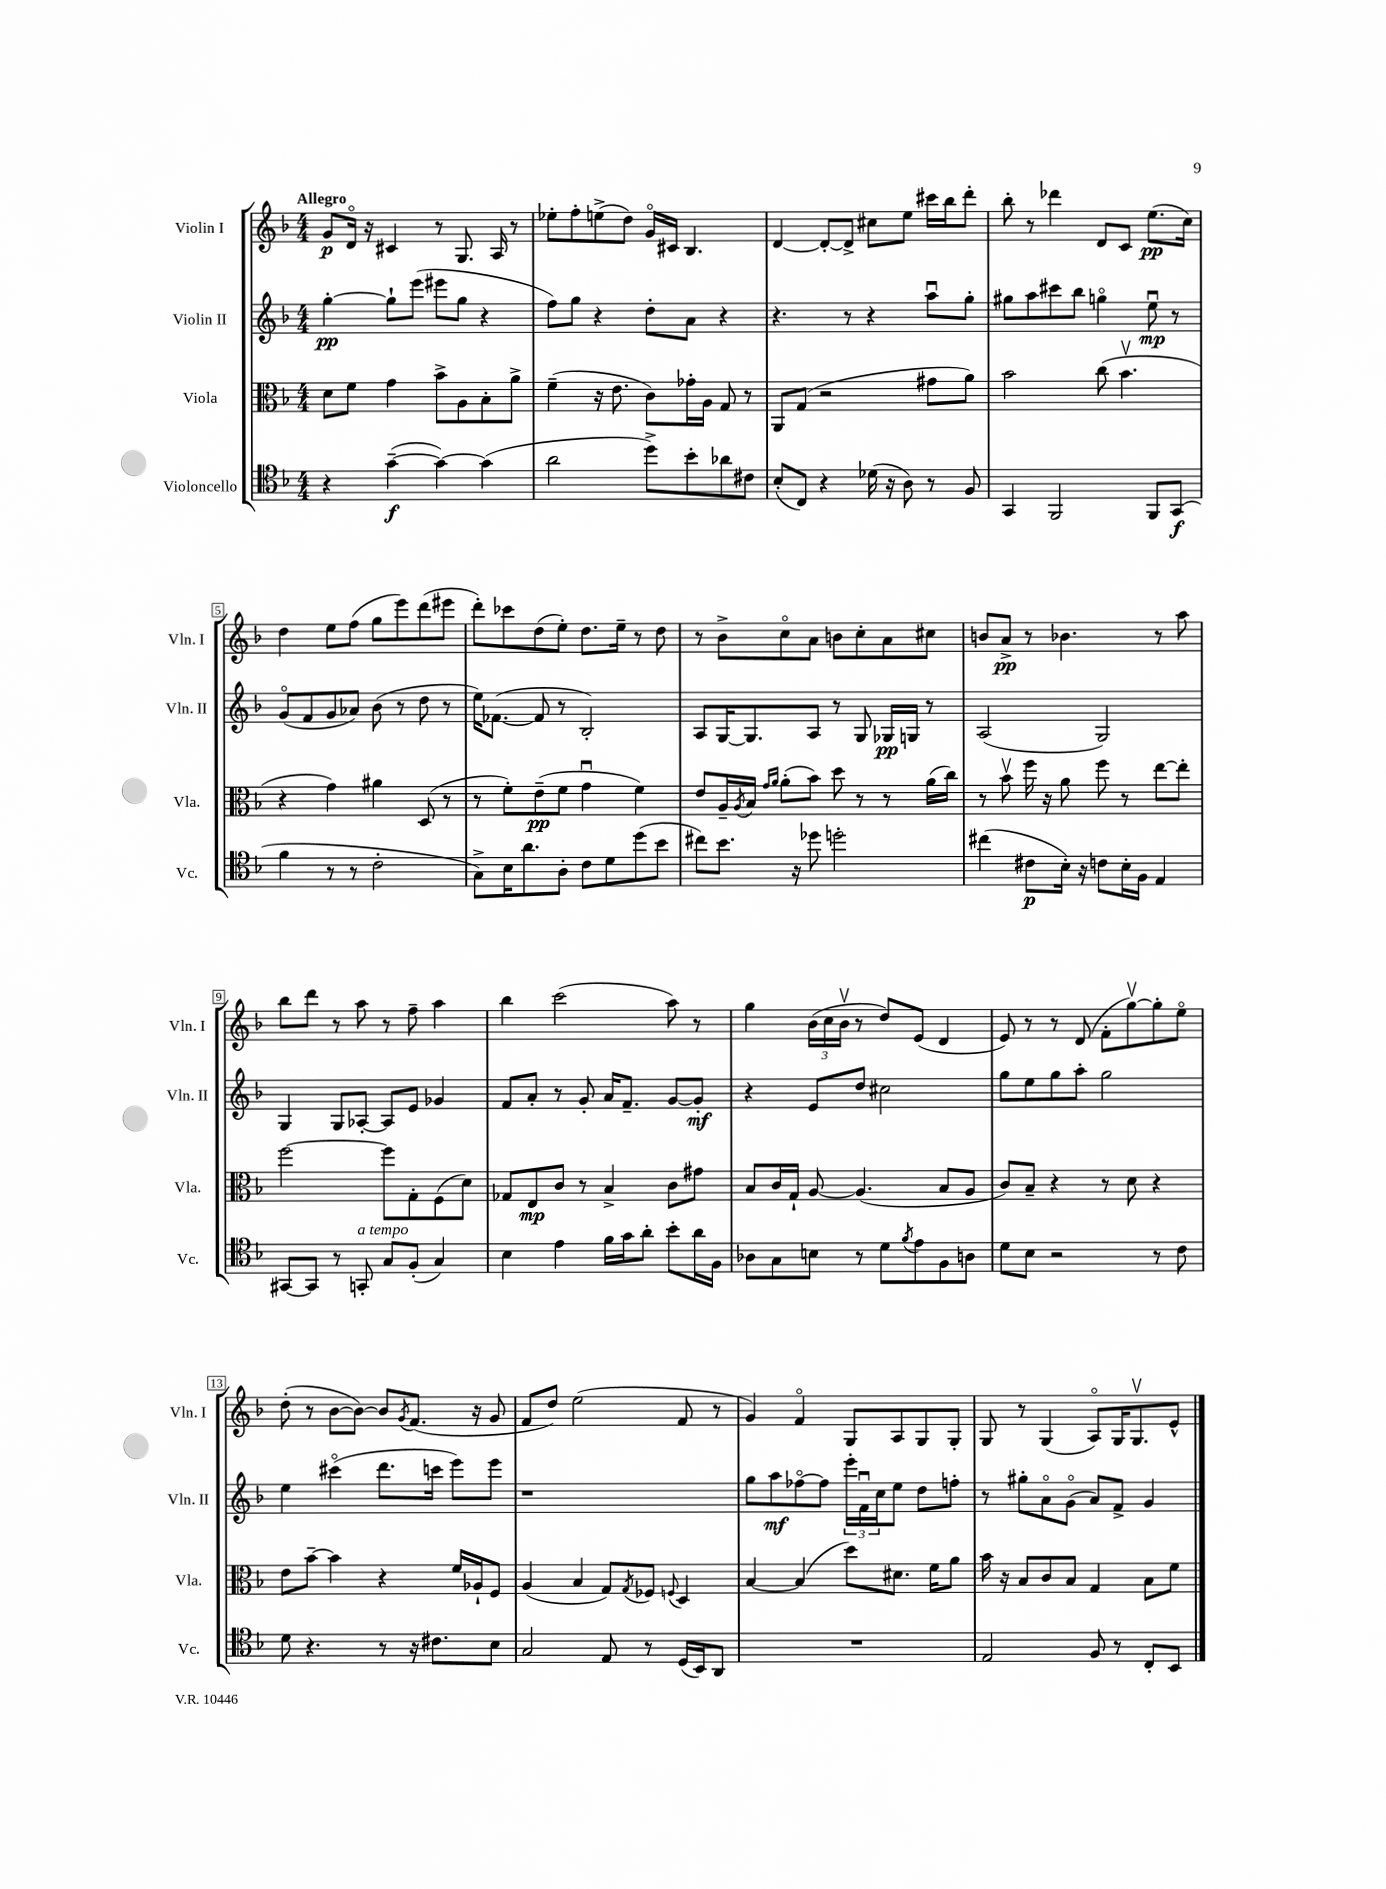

**kern	**kern	**kern	**kern
*staff4	*staff3	*staff2	*staff1
*clefC4	*clefC3	*clefG2	*clefG2
*k[b-]	*k[b-]	*k[b-]	*k[b-]
*M4/4	*M4/4	*M4/4	*M4/4
4r	8d	[4gg'	8g
.	8f	.	16do
.	.	.	16r
([4g~	4g	8gg`]	4c#
.	.	(8eee	.
4g_)	8b-^	8eee#	8r
.	8A	8gg	8.G
(4g]	8B-'	4r	.
.	.	.	16A
.	8a^	.	8r
=	=	=	=
2a	(4f~	8ff)	8ee-'
.	.	8gg	8ff'
.	16r	4r	(8ee^
.	8.e	.	.
.	.	.	8dd)
8dd^)	8c)	8dd'	16go
.	.	.	16c#
8b-'	16g-'	8a	4.B-
.	16A	.	.
8a-	8G	4r	.
8c#	8r	.	.
=	=	=	=
(8B-'	8AA	4.r	[4d
8C)	(8G	.	.
4r	2r	.	8d'_
.	.	8r	8d^]
(16d-	.	4r	8cc#
16r	.	.	.
8A)	.	.	8ee
8r	8g#	8aau	16ccc#
.	.	.	16bb-
8F	8a)	8gg'	8ddd'
=	=	=	=
4GG	2b-	8gg#	8bb-'
.	.	8aa	8r
2FF	.	8ccc#	4ddd-
.	.	8bb-	.
.	(8cc	4ggo	8d
.	4.b-v	.	8c
8FF	.	8eeu	(8.ee
(8GG	.	8r	.
.	.	.	16cc)
=	=	=	=
4f	4r	(8go	4dd
.	.	8f	.
8r	4g)	8g	8ee
8r	.	8a-)	(8ff
2c'	4a#	(8b-	8gg
.	.	8r	8eee)
.	(8D	8dd	(8ddd
.	8r	8r	8eee#
=	=	=	=
8G^)	8r	16ee)	8ddd')
.	.	([8.f-	.
16B-	8f')	.	8ccc-
8.a	.	.	.
.	(8e~	8f-]	(8dd
8A'	8f	8r	8ee')
8c	4gu	2B-')	8.dd
8d	.	.	.
.	.	.	16ee~
(8dd	4f)	.	8r
8b-	.	.	8dd
=	=	=	=
8cc#)	8e	8A	8r
8.b-	16A~	[16G	8b-^
.	8qA	.	.
.	16B-	8.G]	.
.	16qqg	.	.
.	16qqa	.	.
.	(8a'	.	8cco
16r	.	.	.
8dd-	8b-)	8A	8a
2dd'	8dd	8r	8b
.	8r	8G	8cc'
.	8r	16G-	8a
.	.	16G	.
.	(16a	8r	8cc#
.	16cc)	.	.
=	=	=	=
(4cc#	8r	(2A	8b
.	8b-v	.	8a^
8c#	16ff	.	8r
.	16r	.	.
16B-')	8a	.	4.b-
16r	.	.	.
8c	8ff	2G)	.
16B-'	8r	.	.
16F	.	.	.
4E	[8ee	.	8r
.	8ee']	.	8aa
=	=	=	=
[8GG#	[2ff	4G	8bb-
8GG#]	.	.	8ddd
8r	.	8G	8r
8GG'	.	[8A-'	8aa
8G	8ff]	8A-]	8r
(8F'	8G'	8e	8ff~
4G)	(8F	4g-	4aa
.	8d)	.	.
=	=	=	=
4B-	8G-	8f	4bb-
.	8E	8a'	.
4e	8c	8r	(2ccc
.	8r	8g'	.
16f	4B-^	16a	.
16g	.	8.f~	.
8a'	.	.	.
8b-'	8c	[8g	8aa)
16a	8g#	8g']	8r
16F	.	.	.
=	=	=	=
8A-	8B-	4r	4gg
8G	16c	.	.
.	16G`	.	.
8B	[8A	8e	(24b-
.	.	.	24cc
.	.	.	24b-v
8r	(4.A]	8dd	8r
8d	.	2cc#	8dd)
8qf	.	.	.
8e	.	.	(8e
8F	8B-	.	4d
8A	8A	.	.
=	=	=	=
8d	8c)	8gg	8e)
8B-	8B-~	8ee	8r
2r	4r	8gg	8r
.	.	8aa'	(8d
.	8r	2gg	8f'
.	8d	.	[8ggv)
8r	4r	.	8gg']
8c	.	.	8eeo
=	=	=	=
8d	8e	4ee	(8dd'
4.r	[8b-~	.	8r
.	4b-]	(4ccc#o	[8b-
.	.	.	8b-_)
8r	4r	8.ddd	8b-]
.	.	.	8qg
16r	.	.	(8.f
8.c#	.	16ccc	.
.	16f	8eee)	.
.	16A-`	.	16r
8B-	8F	8eee	8g
=	=	=	=
2G	(4A	1r	8f
.	.	.	8dd)
.	4B-	.	(2ee
8E	8G)	.	.
.	8qG	.	.
8r	8F-	.	.
.	8qqF	.	.
(16D	4D	.	8f
16BB-)	.	.	.
8AA	.	.	8r
=	=	=	=
1r	[4B-	8gg	4g)
.	.	8aa	.
.	(4B-]	[8ff-o	4fo
.	.	8ff-]	.
.	8dd)	24eee'	8G
.	.	24fu	.
.	.	24cc	.
.	8.d#	8ee	8A
.	.	8dd	8G
.	16f	.	.
.	8a	8ff'	8G'
=	=	=	=
2E	16b-	8r	8G
.	16r	.	.
.	8B-	8gg#'	8r
.	8c	8ao	(4G
.	8B-	(8go	.
8F	4G	8a)	8Ao)
8r	.	8f^	16G
.	.	.	8.Gv
8C'	8B-	4g	.
8BB-	8f	.	8e^^
==	==	==	==
*-	*-	*-	*-
